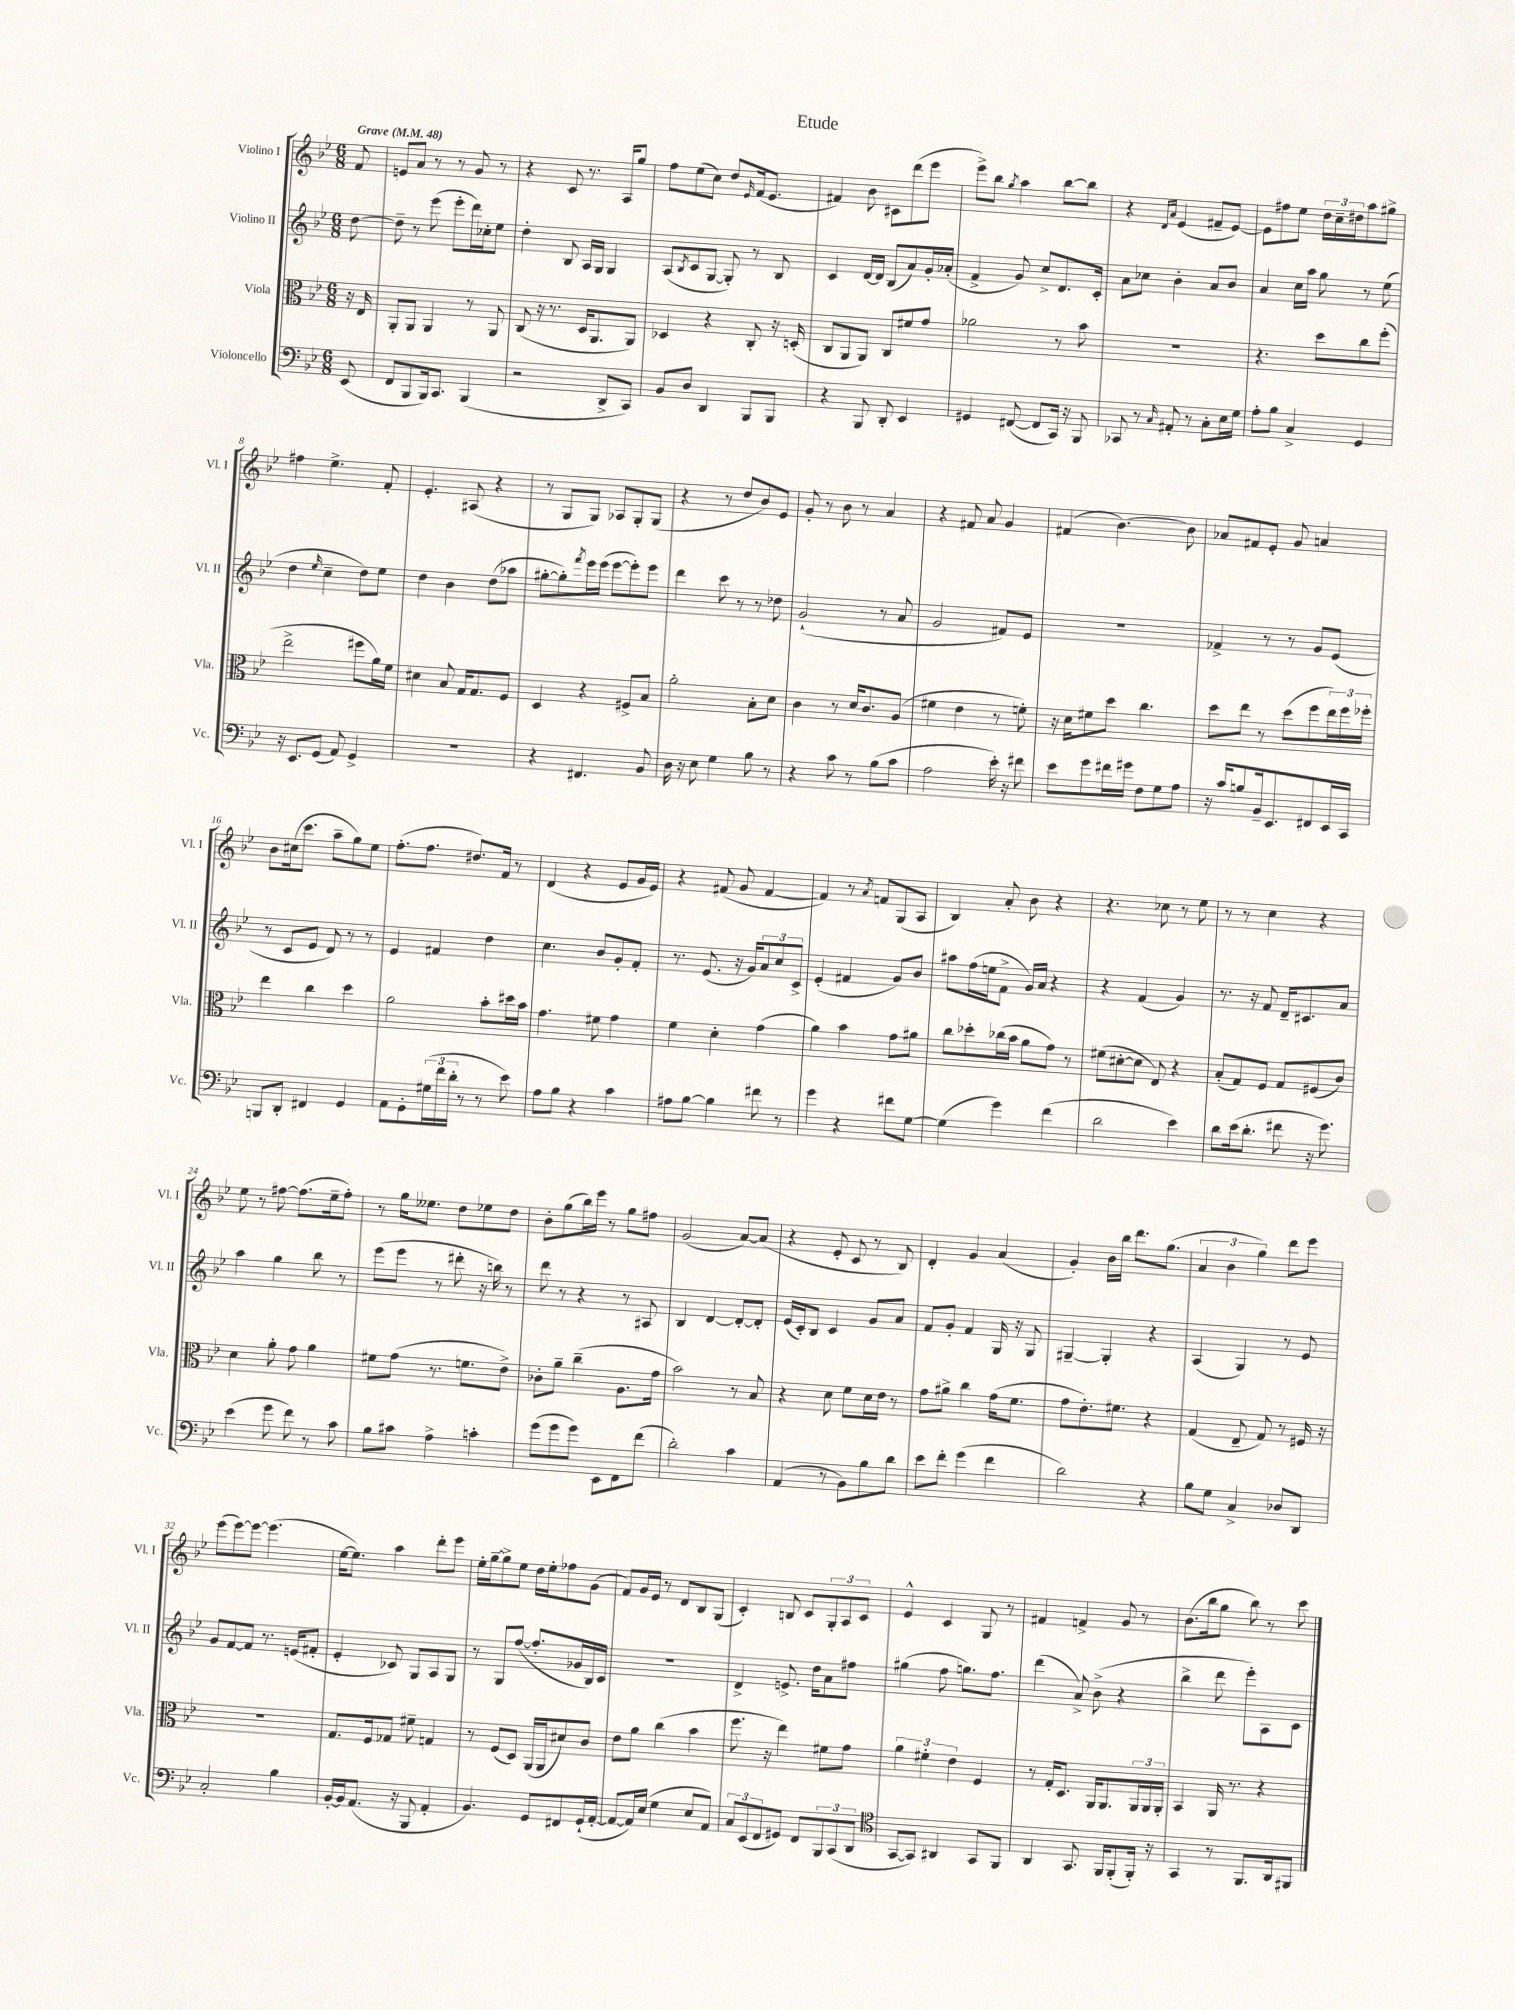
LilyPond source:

\header { title = "Etude" }
<<
\new StaffGroup <<
\new Staff = "s0" \with { instrumentName = "Violino I" shortInstrumentName = "Vl. I" } {
    \clef treble \key bes \major \numericTimeSignature \time 6/8 \partial 8 \tempo "Grave" 4 = 48
    f'8 |
    e'8 a'8 r8 r8 g'8 r8 |
    r4 c'8 r8. a16 g''8 |
    f''8 ees''8( c''8) d''8 \grace { ees'16 } f'16( ees'8. |
    fis'4) bes'8 cis'8 d'''8( ees'''8 |
    ees'''8->) bes''8 \acciaccatura { g''8 } a''4 bes''8~ bes''8 |
    r4 \grace { d'16 a'16 } ees'4( fis'8-- ees'8~) |
    ees'8 fis''8 ees''8 \tuplet 3/2 { d''16 c''16-- dis''16 } a''8 gis''8-> |
    fis''4 ees''4.-> f'8-. |
    ees'4.-. ais8( r4 |
    r8 g8 g8) aes8 g8-. g8( |
    r4 r8 d''8 bes'8) ees'8 |
    g'8-. r8 bes'8 r8 a'4 |
    r4 fis'8 a'8 g'4 |
    fis'4( bes'4.~) bes'8 |
    aes'8 fis'8 ees'8-. g'8 a'4 |
    bes'8 cis''16( c'''8. a''8-- g''8) ees''8 |
    f''8.-.( f''8. dis''8.) f'16 r8 |
    d'4( r4 ees'8 g'16 ees'16) |
    r4 fis'8( g'8 fis'4~ |
    fis'4) r8 \acciaccatura { a'8 } f'8 g8( a8 |
    bes4) a'8-. bes'8 r4 |
    r4. ces''8 r8 ees''8 |
    r8 r8 c''4 r4 |
    ees''8 r8 fis''8~ fis''8.( ees''16-- fis''8-.) |
    r8 g''16 eeses''8. d''8 ees''8 d''8 |
    bes'8-. g''8( bes''16) ees'''16 r8 g''8 fis''8 |
    g'2( a'8~) a'8( |
    r4 ees'8-. c'8 r8 bes8) |
    d'4-. g'4 a'4( |
    g'4-.) bes'16 bes''16 d'''8. g''8.( |
    \tuplet 3/2 { a'4 bes'4 g''4) } d'''8 ees'''8 |
    ees'''8( ees'''8~) ees'''8~ ees'''4.( |
    ees''16~ ees''8.) a''4 d'''8-. ees'''8 |
    ees''16-. g''16~-- g''8-> ees''8 d''16 ees''16-. fes''8 g'8( |
    f'8) g'16 ees'16 r8 d'8 bes8 g8( |
    c'4-.) b8 c'8 \tuplet 3/2 { g8-. a8 c'8 } |
    ees'4-^ c'4 g8 r8 |
    fis'4 f'4-> g'8 r8 |
    bes'8.( bes''16 g''8 bes''8) r8 c'''8 \bar "|." |
}
\new Staff = "s1" \with { instrumentName = "Violino II" shortInstrumentName = "Vl. II" } {
    \clef treble \key bes \major \numericTimeSignature \time 6/8 \partial 8
    d''8~ |
    d''8-- r8 ees'''8( ees'''8-. d'''16) ces''16-. ees''8 |
    d''4-. bes8 a16 g16 g4 |
    a8( \acciaccatura { bes8 } c'8 g8~ g8-.) r8 bes8 |
    c'4 d'16~ d'16 bes8( a'8) g'16-. aes'16-.( |
    f'4-> g'8) c''8-> d'8. c'16-. |
    a'8 ces''8 bes'4-. a'8 bes'8 |
    a'4 c''16 a''16 g''8 r8 ees''8( |
    d''4 \grace { ees''16 } c''4-- d''8) ees''8 |
    d''4 bes'4 d''8( aes''8 |
    gis''8~-. gis''8-.) \acciaccatura { f'''8 } ees'''16 ees'''16( ees'''8~ ees'''8-.) ees'''8 |
    d'''4 c'''8 r8 r8 des''8 |
    g'2-!( r8 a'8 |
    g'2 fis'8) ees'8 |
    R2. |
    fes'4-> r8 r8 g'8 ees'8( |
    r8 c'8 ees'8 d'8) r8 r8 |
    ees'4 fis'4 d''4 |
    c''4. bes'8 g'8-. f'8-. |
    r8. ees'8.( r16 g'16) \tuplet 3/2 { a'8 c''8 c'8-> } |
    ees'4-.( fis'4 g'8) bes'8 |
    ais''8 f''16( e''16 f'8-> g'16) a'16 r4 |
    r4 f'4( g'4) |
    r8. r16 f'8 d'16-- cis'8. a'8 |
    a''4 g''4 bes''8 r8 |
    ees'''8( ees'''8 r8 dis'''8-. r16 b''16) r8 |
    d'''8 r8 r4 r8 ais8 |
    bes4 d'4~ d'8~-. d'8-. |
    ees'16( c'16-.) bes8 c'4 g'8 a'8 |
    f'8 g'8-. f'4 g16 r16 g8 |
    gis4~-- gis4-. r4 |
    a4( g4) r8 ees'8 |
    g'8 f'8~ f'8 r8. e'16( fis'8-. |
    ees'4-. ces'8) g8 a8 g8 |
    r8 g8 f''8~( f''8.-. ges'16 bes16) c'16 |
    R2. |
    d'4-> e'8.-> d''16 a'8 fis''8 |
    gis''4( f''8 g''8.) f''8. |
    d'''4( a'8->) bes'8->( r4 |
    bes''4-> d'''8 ees'''8-.) a8 c'8 \bar "|." |
}
\new Staff = "s2" \with { instrumentName = "Viola" shortInstrumentName = "Vla." } {
    \clef alto \key bes \major \numericTimeSignature \time 6/8 \partial 8
    r16 ees16 |
    a,8-. a,8 a,4 r8 a,8 |
    c8( r16 r8. d16 a,8. a,8) |
    des4 r4 c8-. r16 d16-.( |
    c8 a,8 a,8) c8 fis'8 g'8 |
    aes'2 r8 bes'8 |
    R2. |
    r4. d''8 c''8 f''8-.( |
    ees''2-> fis''8 a'16) f'16 |
    dis'4 bes8 g16 g8. f8 |
    d4 r4 fis8-> bes8 |
    a'2-. bes8-. d'8 |
    c'4 r8 d'16 c'8. a8( |
    fis'4 ees'4 r8 f'8-.) |
    r16 d'16 fis'8 d''8 c''4. |
    d''8 ees''8 r8 d''8( f''8 \tuplet 3/2 { ees''16) f''16 fes''16-. } |
    ees''4 c''4 d''4 |
    a'2 bes'8-. dis''16 bes'16 |
    g'4. fis'8 g'4 |
    f'4 d'4-. g'4( |
    a'4) bes'4 g'8 ais'8 |
    c''8 des''8-. ces''16( bes'16 a'8 g'8) r8 |
    fis'8( dis'8~-. dis'8 ees8) r4 |
    bes8-.( g8) f8 g8 fis8( c'8) |
    d'4 a'8-. g'8 a'4 |
    fis'8 g'8( r8. f'8. ees'8->) |
    ces'8-. a'8-- c''4--( a8. g'16 |
    bes'2) r8 bes8 |
    r4 d'8 f'8 d'16 ees'16 r8 |
    g'8 ais'8-> c''4 g'16( f'8. |
    g'8 ees'8.-.) fis'8. r4 |
    g4( ees8-- g8) r8 fis16 r16 |
    R2. |
    g8. f16 ges8 fis'8-- g4 |
    r8 f8( d8) a,16( a,16 dis'8) c'8 |
    ees'8 a'8 c''4( bes'4 |
    f''8. r16 ees''4) fis'8 g'8 |
    \tuplet 3/2 { a'4 fis'4-. ees'4 } f4 |
    r8 g16-. d8. a,16 a,8. \tuplet 3/2 { a,16 a,16 a,16-. } |
    bes,4 a,16 r8. r4 \bar "|." |
}
\new Staff = "s3" \with { instrumentName = "Violoncello" shortInstrumentName = "Vc." } {
    \clef bass \key bes \major \numericTimeSignature \time 6/8 \partial 8
    ees,8( |
    f,8 bes,,8 bes,,16) c,8. bes,,4( |
    r2 d,8-> c,8) |
    bes,8 d8 d,4 bes,,8 bes,,8 |
    r4 bes,,8 d,8-. ees,4 |
    gis,4 fis,8~( fis,8 c,16) r16 bes,,8 |
    ces,8 r8 \grace { c16 } ais,8-. r8 c8-. ees16 g16 |
    a8-. bes8 c4-> g,4 |
    r16 ees,8. g,8( a,8) g,4-> |
    R2. |
    r4 fis,4. bes,8 |
    d16 r16 ees8 g4 bes8 r8 |
    r4 c'8 r8 bes8( c'8 |
    a2 ees'16-.) r16 fis'8 |
    ees'8 g'8 fis'16 gis'16 f8 g8 a8 |
    r16 c'16 b8 bes,16-- ees,8. fis,8 ees,16 c,16 |
    b,,8 d,8-. fis,4 g,4 |
    a,8 g,8-. \tuplet 3/2 { gis16( f'16 d'16-. } r8 r8 ees'8) |
    a8 bes8 r4 c'4 |
    ais8 bes8~ bes4 fis'8 r8 |
    g'4 r4 fis'8 g8~ |
    g4( g'4) f'4( |
    d'2 ees'4) |
    d'8 ees'16( d'8.-. fis'8 r16 g'8.) |
    ees'4( g'8 f'8) r8 c'8 |
    bes8 cis'8 a4-> c'4-. |
    g'8( g'8 g'8) ees,8 f,8 f'8( |
    d'2-.) c'4 |
    a,4( r8 bes,8) bes8 d'8 |
    ees'8 f'8-. g'4( f'4 |
    d'2) r4 |
    bes8 g8 c4-> des8 d,8 |
    c2-. bes4 |
    bes,16~-. bes,16 a,8.( r16 bes,,8 a,4-. |
    bes,4.) g,8 fis,8 g,16-!( a,16~-. |
    a,8~ a,16) ees16( g4 ees8 a,8) |
    \tuplet 3/2 { c8 ees,8( f,8 } gis,8) f,8 \tuplet 3/2 { bes,,8 c,8( d,8 } |
    \clef tenor g,8~ g,8) ais,4 g,8 f,8 |
    a,4 g,8. f,16 f,8-.( f,16-.) r16 |
    g,4 r8 f,8. a,16 fis,8 \bar "|." |
}
>>
>>
